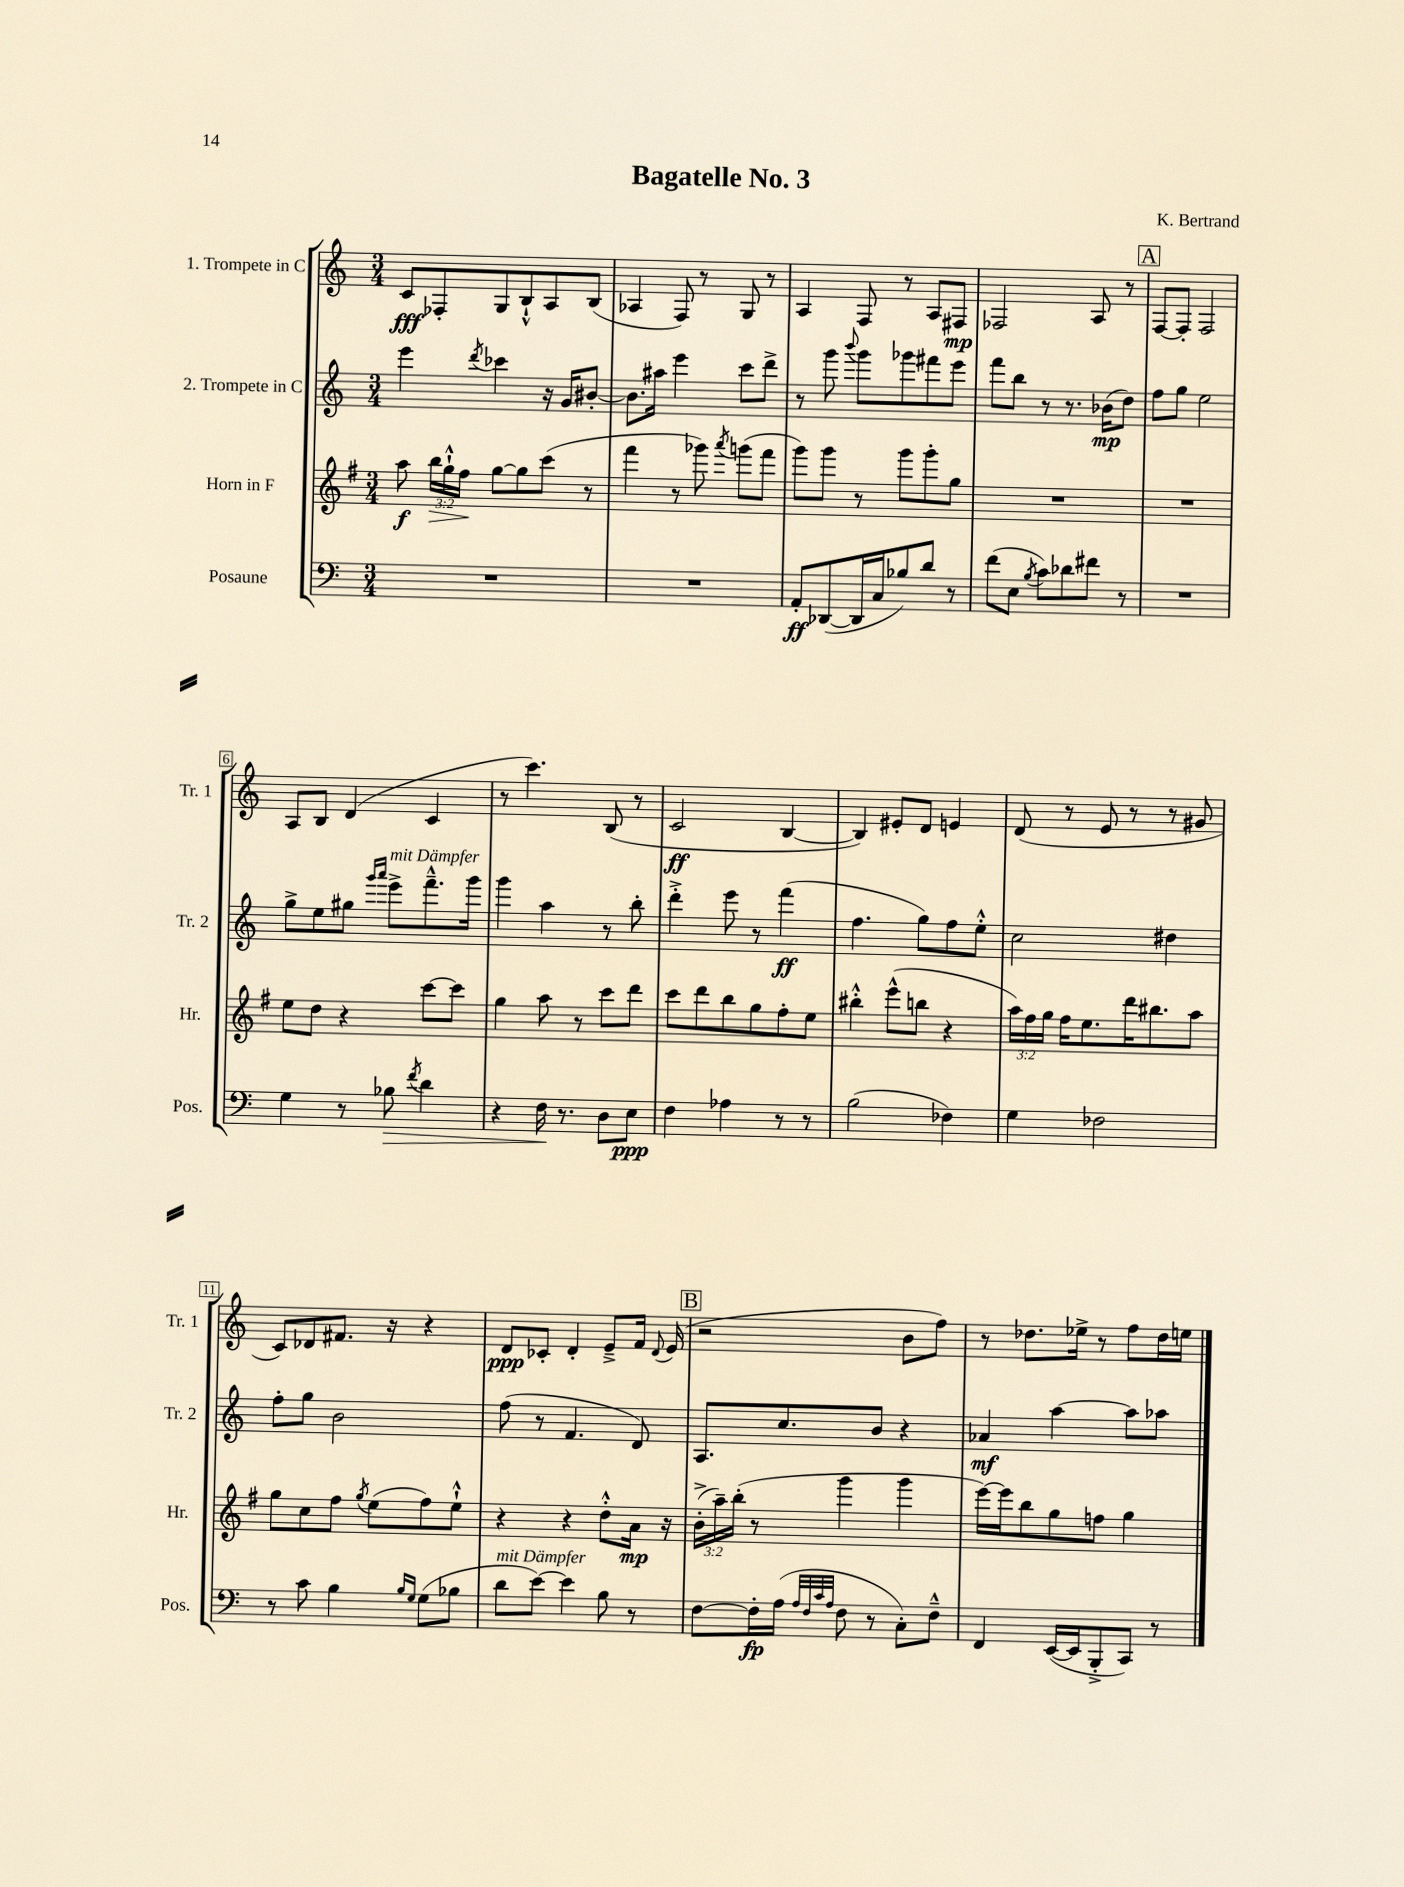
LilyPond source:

\header { title = "Bagatelle No. 3" composer = "K. Bertrand" }
<<
\new StaffGroup <<
\new Staff = "s0" \with { instrumentName = "1. Trompete in C" shortInstrumentName = "Tr. 1" } {
    \clef treble \key c \major \numericTimeSignature \time 3/4
    \autoBeamOff c'8[\fff fes8-. g8 b8-!-^ a8 b8]( |
    aes4 f8) r8 g8 r8 |
    a4 f8 r8 a8[ fis8]\mp |
    fes2 a8 r8 |
    \mark \markup { \box "A" } f8[~ f8]-. f2 |
    a8[ b8] d'4( c'4 |
    r8 c'''4.) b8( r8 |
    c'2\ff b4~ |
    b4) eis'8[-. d'8] e'4 |
    d'8( r8 e'8 r8 r8 gis'8 |
    c'8[) des'8 fis'8.] r16 r4 |
    d'8[\ppp ces'8]-. d'4-. e'8[---> f'16] \appoggiatura { d'8 } e'16( |
    \mark \markup { \box "B" } r2 b'8[ f''8]) |
    r8 des''8.[ ees''16]-> r8 f''8[ des''16 e''16] \bar "|." |
}
\new Staff = "s1" \with { instrumentName = "2. Trompete in C" shortInstrumentName = "Tr. 2" } {
    \clef treble \key c \major \numericTimeSignature \time 3/4
    \autoBeamOff e'''4 \acciaccatura { d'''8 } ces'''4 r16 g'16[ bis'8]~-. |
    bis'8.[ ais''16] e'''4 c'''8[ d'''8]-> |
    r8 g'''8 \appoggiatura { b'''8 } g'''8[ ges'''8 fis'''8 e'''8] |
    f'''8[ b''8] r8 r8. bes'16[\mp( d''8]) |
    \mark \markup { \box "A" } f''8[ g''8] e''2 |
    g''8[-> e''8 gis''8] \grace { g'''16[ a'''16] } e'''8[->^\markup { \italic "mit Dämpfer" } f'''8.---^ g'''16] |
    g'''4 a''4 r8 b''8-. |
    d'''4-.-> e'''8 r8 f'''4\ff( |
    f''4. g''8[) f''8 e''8]-.-^ |
    c''2 dis''4 |
    f''8[-. g''8] b'2 |
    f''8( r8 f'4. d'8) |
    \mark \markup { \box "B" } a8.[ c''8. b'8] r4 |
    aes'4\mf a''4~ a''8[ aes''8] \bar "|." |
}
\new Staff = "s2" \with { instrumentName = "Horn in F" shortInstrumentName = "Hr." } {
    \clef treble \key g \major \numericTimeSignature \time 3/4 \override Staff.TupletNumber.text = #tuplet-number::calc-fraction-text
    \autoBeamOff a''8\f \tuplet 3/2 { b''16[\> g''16-!-^ fis''16]\! } g''8[~ g''8 c'''8]( r8 |
    fis'''4 r8 ges'''8) \acciaccatura { a'''8 } g'''8[( fis'''8] |
    g'''8[) g'''8] r8 g'''8[ g'''8-. g''8] |
    R2. |
    \mark \markup { \box "A" } R2. |
    e''8[ d''8] r4 c'''8[~ c'''8] |
    g''4 a''8 r8 c'''8[ d'''8] |
    c'''8[ d'''8 b''8 g''8 fis''8-. e''8] |
    bis''4-.-^ e'''8[-^( b''8] r4 |
    \tuplet 3/2 { a''16[) fis''16 g''16] } fis''16[ e''8. d'''16 bis''8. a''8] |
    g''8[ c''8 fis''8] \acciaccatura { g''8 } e''8[( fis''8) e''8]-!-^ |
    r4 r4 d''8[-.-^ a'16]\mp r16 |
    \mark \markup { \box "B" } \tuplet 3/2 { b'16[-.->( a''16--) b''16]-.( } r8 g'''4 g'''4 |
    e'''16[~) e'''16 b''8 g''8 f''8] g''4 \bar "|." |
}
\new Staff = "s3" \with { instrumentName = "Posaune" shortInstrumentName = "Pos." } {
    \clef bass \key c \major \numericTimeSignature \time 3/4
    \autoBeamOff R2. |
    R2. |
    a,8[-.\ff des,8~( des,16 c16 bes8) d'8] r8 |
    f'8[( e8] \acciaccatura { b8 } c'8[) des'8 fis'8] r8 |
    \mark \markup { \box "A" } R2. |
    g4 r8 bes8\> \acciaccatura { f'8 } d'4 |
    r4 f16\! r8. d8[ e8]\ppp |
    f4 aes4 r8 r8 |
    b2( fes4) |
    g4 fes2 |
    r8 c'8 b4 \grace { b16[ g16] } g8[( bes8] |
    d'8[^\markup { \italic "mit Dämpfer" } e'8]~) e'4 b8 r8 |
    \mark \markup { \box "B" } f8[~ f16-.\fp a16]( \grace { a32[ f32 c'32 a32] } f8 r8 c8[-.) f8]---^ |
    f,4 e,16[~( e,16 b,,8-.-> c,8]) r8 \bar "|." |
}
>>
>>
\layout { \context { \Score \override BarNumber.stencil = #(make-stencil-boxer 0.1 0.3 ly:text-interface::print) } }
